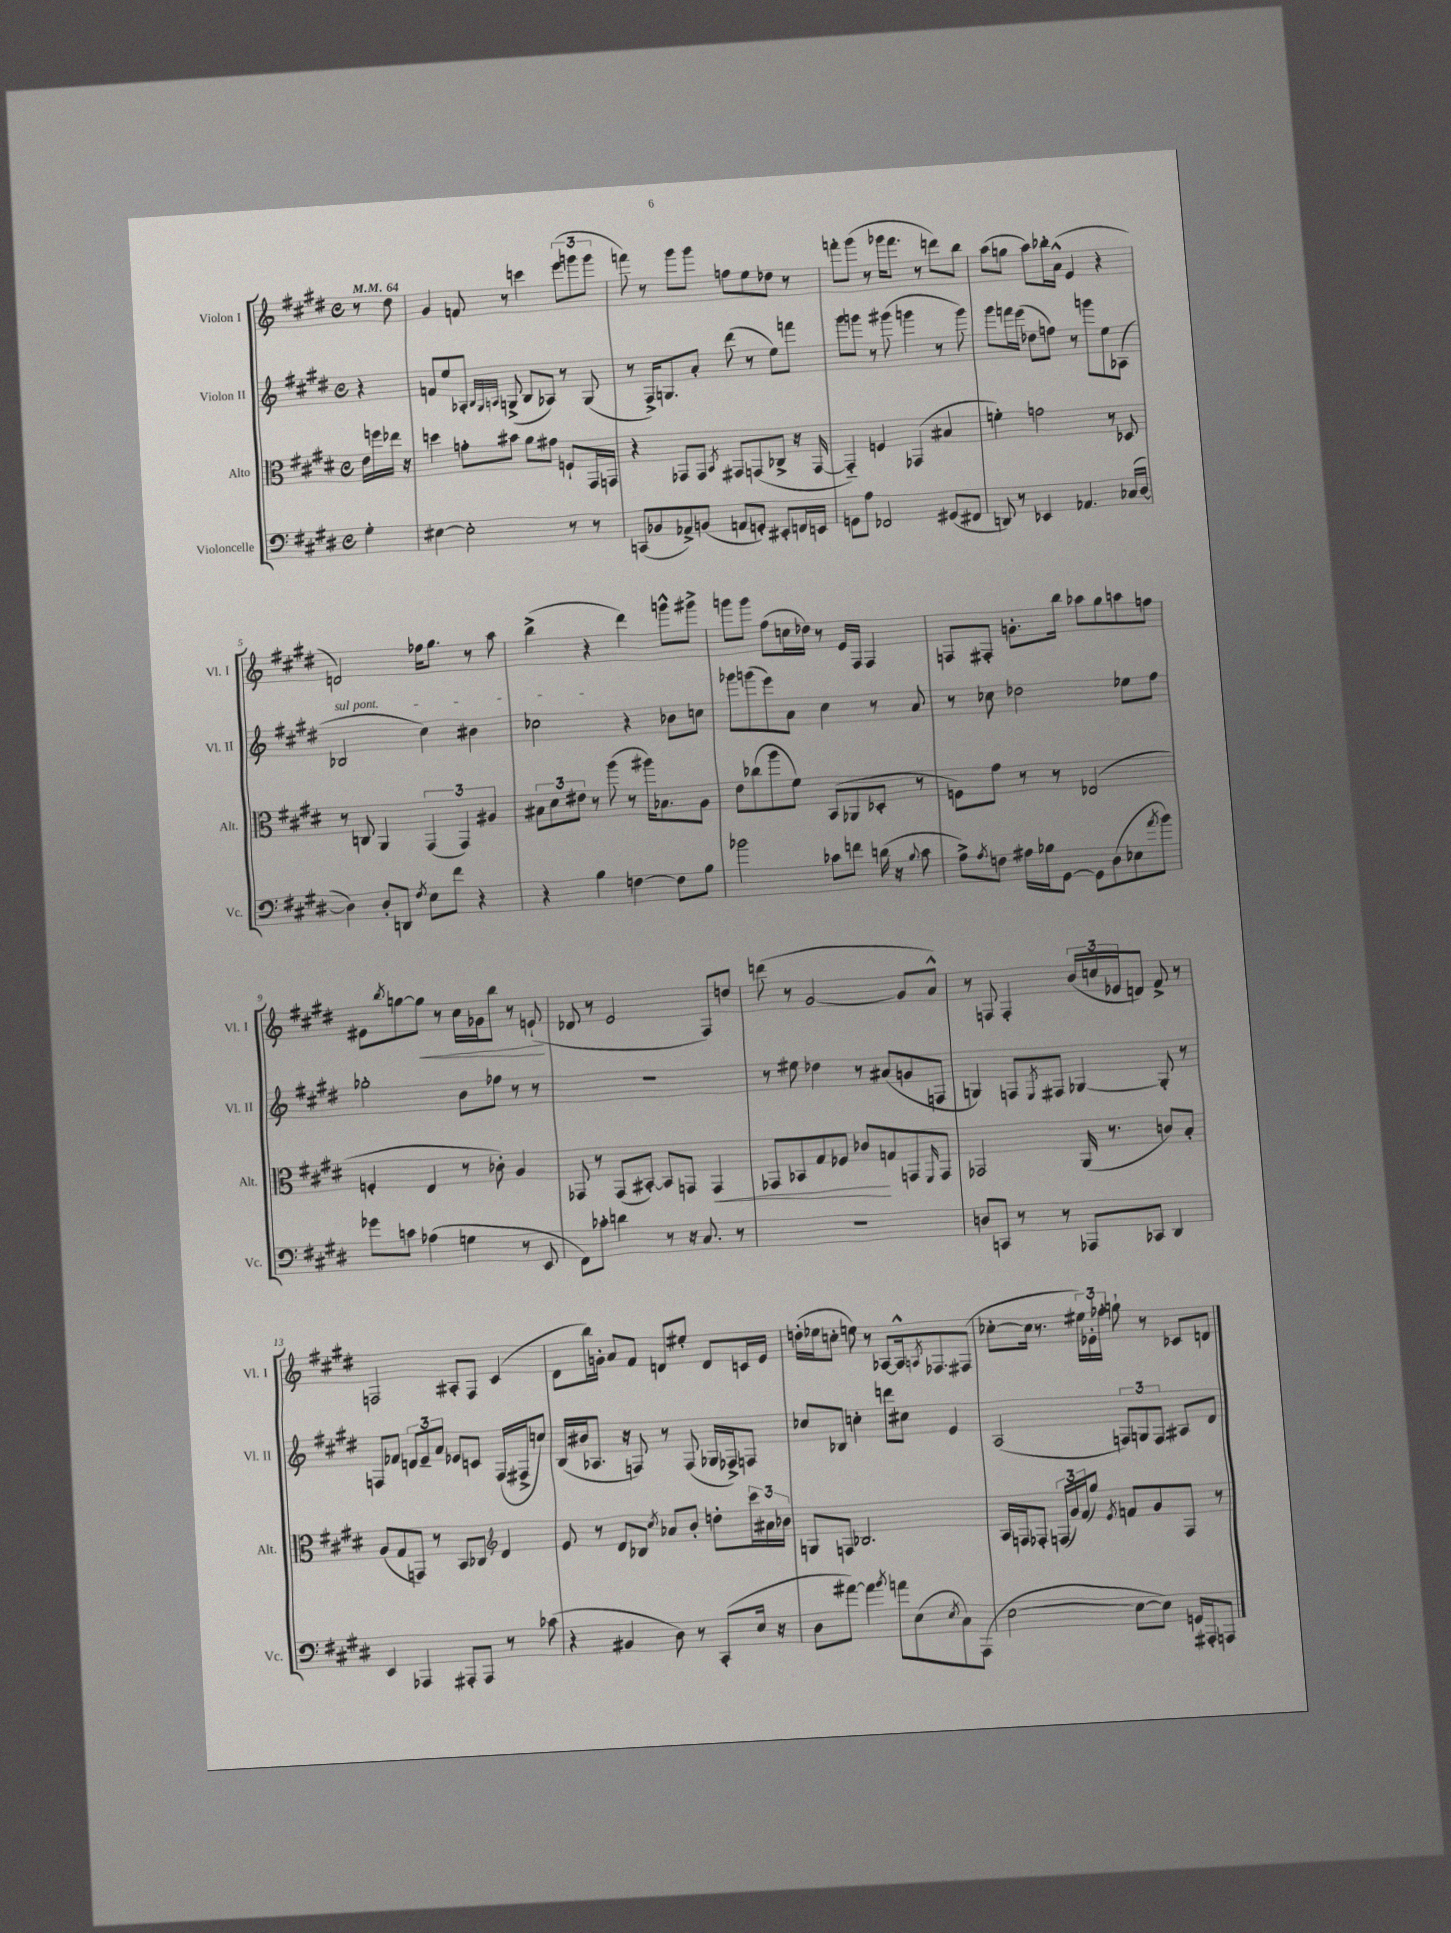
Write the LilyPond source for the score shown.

<<
\new StaffGroup <<
\new Staff = "s0" \with { instrumentName = "Violon I" shortInstrumentName = "Vl. I" } {
    \clef treble \key e \major \defaultTimeSignature \time 4/4 \partial 4 \tempo 4 = 64
    r8 dis''8 |
    gis'4 f'8 r8 c'''4 \tuplet 3/2 { e'''8( g'''8 g'''8 } |
    f'''8) r8 gis'''8 gis'''8 f''8 e''8 des''8 r8 |
    f'''8-. gis'''8( r8 ges'''16 f'''8. r8 d'''8) b''8 |
    a''8( g''8 a''8) bes''16-. a'16-^( e'4 r4 |
    d'2) fes''16 gis''8. r8 a''8 |
    b''4->( r4 dis'''4) g'''8-^ gis'''8-> |
    g'''8 g'''8 fis''8( c''16 des''16) r8 e'16 fis16 fis4 |
    f8 fis8-. g'8.-. b''16 aes''8 gis''8 a''8 f''8 |
    eis'8 \acciaccatura { b''8 } g''8~ g''8\< r8 cis''16 ges'16 b''8 r8 e'8-!\!( |
    des'8 r8 e'2 fis8) d''8 |
    d'''8( r8 gis'2~ gis'8 a'8-^) |
    r8 f8 f4-. \tuplet 3/2 { b'16( c''16 ees'16 } d'8) fis'8-> r8 |
    f2 ais8-. f8 cis'4( |
    dis'8 b''16) g'16-. a'8 fis'8 d'8 eis''8-. d'8 c'16 e'16 |
    d''16-.( ees''16 c''8-. e''8) r8 aes8~ aes16-^ \acciaccatura { a8 } fes8. fis8( |
    ces''8~-. ces''16 r8. \tuplet 3/2 { eis''16) ees'16-. fes''16-. } g''8-! r8 ces'8 d'8 \bar "|." |
}
\new Staff = "s1" \with { instrumentName = "Violon II" shortInstrumentName = "Vl. II" } {
    \clef treble \key e \major \defaultTimeSignature \time 4/4 \partial 4
    r4 |
    f'8 e''8 aes8-. \grace { b32 gis32 a32 } g8->( b8 aes8) r8 g8( |
    r8 fis16->) g8. a'8-. dis'''8( r8 e''8) f'''8 |
    gis'''8 g'''8 r8 gis'''8( g'''4 r8 g'''8) |
    gis'''8 f'''16 e'''16( des''8 f''8) r8 g'''8 e''8 aes8( |
    \once \override TextSpanner.bound-details.left.text = \markup { \italic "sul pont." } bes2\startTextSpan cis''4) bis'4 |
    ces''2\stopTextSpan r4 bes'8 c''8 |
    ges'''8 g'''8( e'''8) a'8 cis''4 r8 a'8 |
    r8 ces''8 des''2 ees''8 fis''8 |
    ges''2-. b'8 fes''8 r8 r8 |
    R1 |
    r8 eis''8 des''4 r8 ais'8( g'8 f8 |
    g4) f8 \acciaccatura { e8 } fis8 ges4~ ges8-. r8 |
    f8 fes'8 \tuplet 3/2 { d'8 e'8-- a'8 } ees'8 c'8 f16( fis16-> c''8) |
    b16( bis'16 aes8. r16 f8) r8 f8( ges16 fes16->) f8 |
    ces''8 bes8 c''4-. d'''8 cis''8 e'4 |
    a2( \tuplet 3/2 { f8) g8 f8 } ais8 dis'8 \bar "|." |
}
\new Staff = "s2" \with { instrumentName = "Alto" shortInstrumentName = "Alt." } {
    \clef alto \key e \major \defaultTimeSignature \time 4/4 \partial 4
    e'16 f''16 ees''16 r16 |
    d''4 g'8-. bis'8 a'8 gis'8 f8-! gis,16 g,16 |
    r4 ges,8 ges,8 \acciaccatura { b,8 } gis,8 g,8( ces8-> r16 g,16~ |
    g,4-_) f4 ges,4( bis4 |
    f'4-.) g'2 r8 des8 |
    r8 c8 a,4 \tuplet 3/2 { gis,4( gis,4) ais4 } |
    \tuplet 3/2 { bis8 dis'8 eis'8 } r8 a''8( r8 ais''16) bes8. a8 |
    e'8 ces''8( a''8 fis'8) b,8( aes,8 des8-. r8 |
    f8) gis'8 r8 r8 ees2( |
    f4-. e4 r8 ces'8-.) a4 |
    ges,8 r8 ges,8( bis,8~-.) bis,8 g,8 g,4\< |
    ges,8 bes,8 gis8 fes8 ces'8\! g8 g,8 \grace { fis,16 } g,8 |
    ges,2 a,16( r8. c'8) b8-. |
    a8( gis8 g,8) r8 b,8 ces8 \clef treble dis'4 |
    e'8 r8 dis'8 bes8 \acciaccatura { cis''8 } aes'8 b'8-. d''8-. \tuplet 3/2 { cis'''16 ais'16 bes'16 } |
    g8 f8 bes2. |
    a16 f16 fes8-. \tuplet 3/2 { f16( gis'16) fis'16( } gis''8) \acciaccatura { e'8 } f'8 gis'8 f8 r8 \bar "|." |
}
\new Staff = "s3" \with { instrumentName = "Violoncelle" shortInstrumentName = "Vc." } {
    \clef bass \key e \major \defaultTimeSignature \time 4/4 \partial 4
    gis4-. |
    eis4~ eis2-. r8 r8 |
    c,8( bes,8 aes,8->) b,8( a,8 g,8-.) eis,8-. f,16 e,16 |
    g,8 a8 fes,2 gis,8( fis,8 |
    d,8) r8 ees,4 aes,4. ces16( dis16~ |
    dis4) dis8-. d,8 \acciaccatura { fis8 } e8 fis'8 r4 |
    r4 b4 f4~ f8 b8 |
    bes'2 ces'8 f'8 d'16( r16 \appoggiatura { b8 } ces'8 |
    a8->) \acciaccatura { a8 } f8 ais16 bes16 gis,8~ gis,8 dis8( ees8 \acciaccatura { a'8 } b'8) |
    ges'8 c'8 aes4( g4 r8 e,8 |
    fis,8) ces'8-. d'4 r8 r16 cis8. r8 |
    R1 |
    d8 c,8 r8 r8 aes,,8 ces,8 dis,4 |
    e,4 aes,,4 ais,,8-. ais,,8 r8 ces'8( |
    r4 bis,4 dis8) r8 cis,8-.( e16 r16 |
    dis8 ais'8~) ais'4 \acciaccatura { b'8 } a'8 e8( \acciaccatura { e8 } cis8) a,,8( |
    e2~ e8~ e8) g,16 ais,,16-. a,,8 \bar "|." |
}
>>
>>
